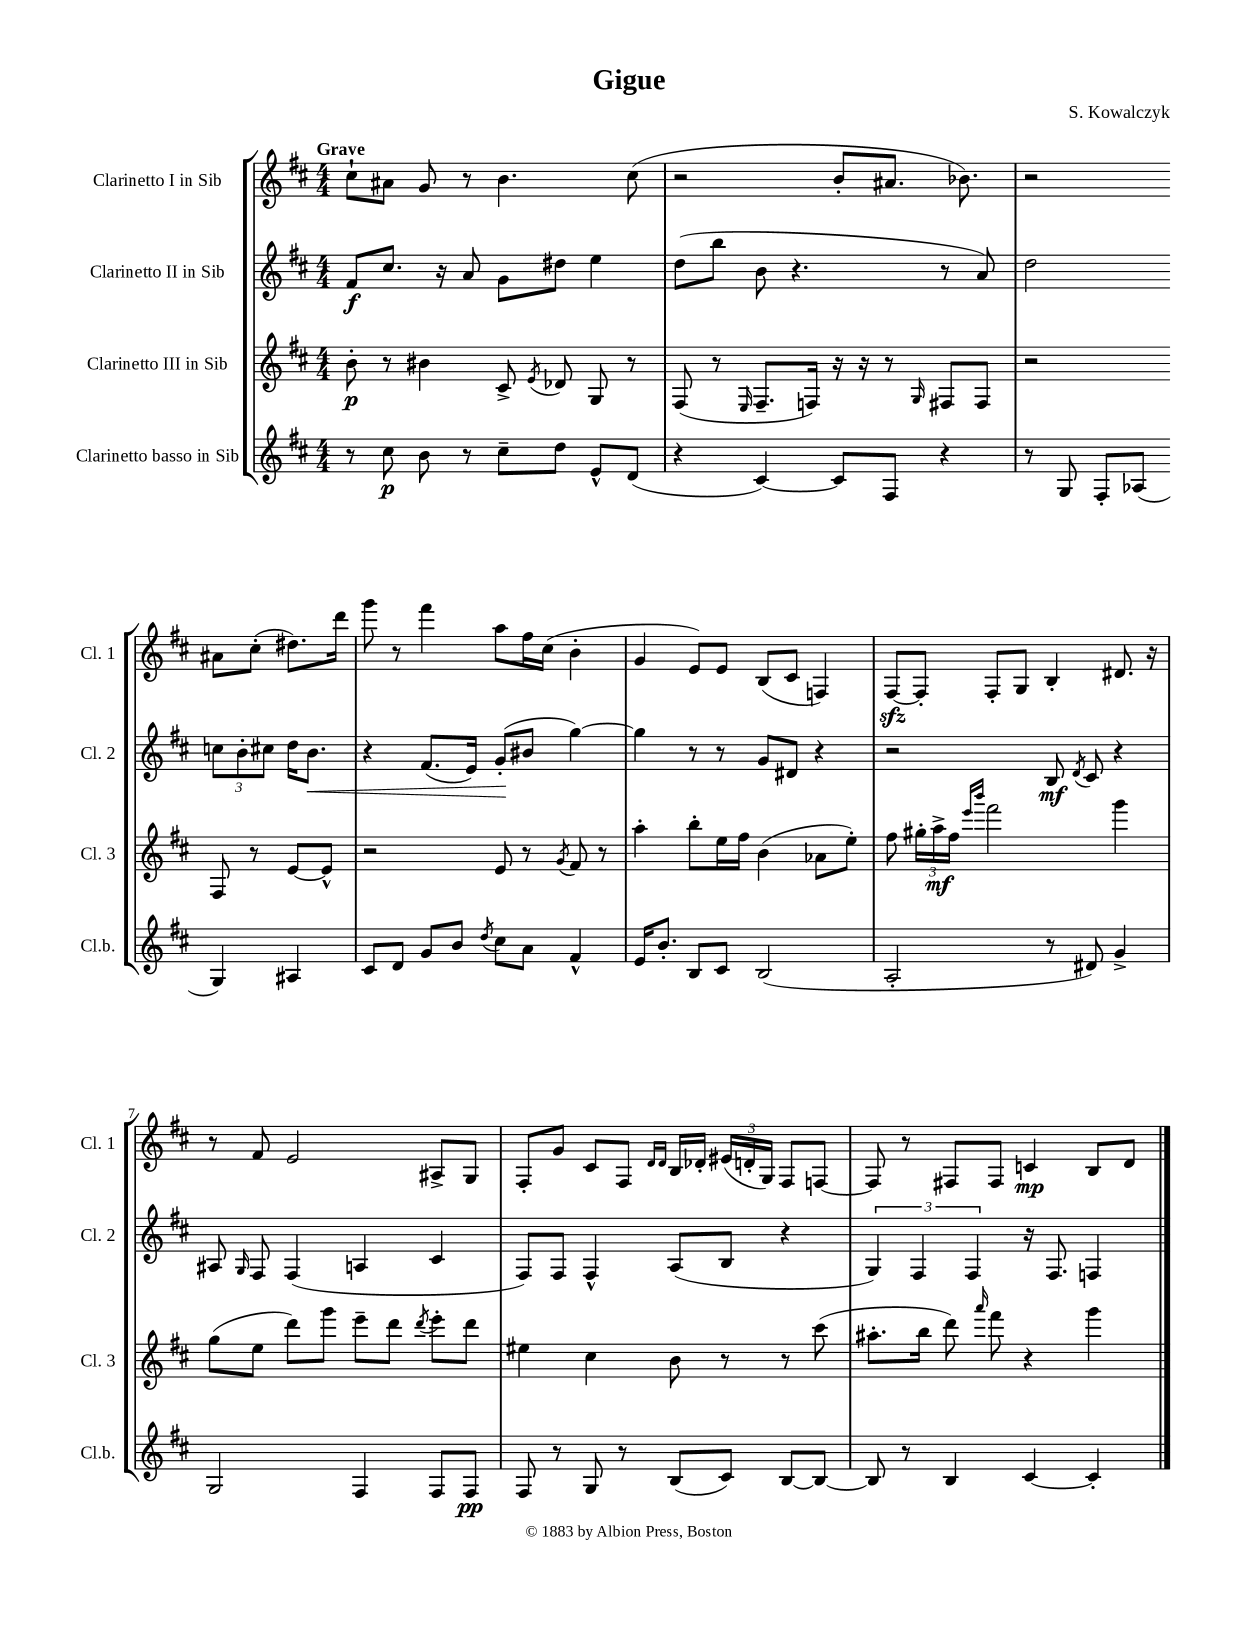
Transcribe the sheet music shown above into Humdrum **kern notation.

**kern	**dynam	**kern	**dynam	**kern	**dynam	**kern	**dynam
*part4	*part4	*part3	*part3	*part2	*part2	*part1	*part1
*staff4	*staff4	*staff3	*staff3	*staff2	*staff2	*staff1	*staff1
*I"Clarinetto basso in Sib	*	*I"Clarinetto III in Sib	*	*I"Clarinetto II in Sib	*	*I"Clarinetto I in Sib	*
*I'Cl.b.	*	*I'Cl. 3	*	*I'Cl. 2	*	*I'Cl. 1	*
*clefG2	*	*clefG2	*	*clefG2	*	*clefG2	*
*k[f#c#]	*	*k[f#c#]	*	*k[f#c#]	*	*k[f#c#]	*
*M4/4	*	*M4/4	*	*M4/4	*	*M4/4	*
=1	=1	=1	=1	=1	=1	=1	=1
!	!	!	!	!	!	!LO:TX:a:B:t=Grave	!
8r	.	8b'\	p	8f#/L	f	8cc#`\L	.
8cc#\	p	8r	.	8.cc#/J	.	8a#X\J	.
8b\	.	4b#X\	.	.	.	8g/	.
.	.	.	.	16r	.	.	.
8r	.	.	.	8a/	.	8r	.
8cc#~\L	.	8c#^/	.	8g\L	.	4.b\	.
.	.	8qe/	.	.	.	.	.
8dd\J	.	8d-X/	.	8dd#X\J	.	.	.
8e^^/L	.	8G/	.	4ee\	.	.	.
(8d/J	.	8r	.	.	.	(8cc#\	.
=2	=2	=2	=2	=2	=2	=2	=2
4r	.	(8F#/	.	(8dd\L	.	2r	.
.	.	8r	.	8bb\J	.	.	.
.	.	16qqE/	.	.	.	.	.
[4c#/)	.	8.F#~/L	.	8b\	.	.	.
.	.	.	.	4.r	.	.	.
.	.	16Fn/Jk)	.	.	.	.	.
8c#/L]	.	16r	.	.	.	8b'/L	.
.	.	16r	.	.	.	.	.
8F#/J	.	8r	.	.	.	8.a#X/J	.
.	.	16qqG/	.	.	.	.	.
4r	.	8F#X/L	.	8r	.	.	.
.	.	.	.	.	.	8.b-X\)	.
.	.	8F#/J	.	8a/)	.	.	.
=3	=3	=3	=3	=3	=3	=3	=3
8r	.	2r	.	2dd\	.	2r	.
8G/	.	.	.	.	.	.	.
8F#'/L	.	.	.	.	.	.	.
(8A-X/J	.	.	.	.	.	.	.
4G/)	.	8F#/	.	12ccn\L	.	8a#X\L	.
.	.	.	.	12b'\	.	.	.
.	.	8r	.	.	.	(8cc#'\J	.
.	.	.	.	12cc#X\J	.	.	.
4A#X/	.	[8e/L	.	16dd\KL	.	8.dd#X\L)	.
!	!	!	!	!	!LO:HP:b	!	!
.	.	.	.	8.b\J	<	.	.
.	.	8e^^/J]	.	.	.	.	.
.	.	.	.	.	.	16ddd\Jk	.
!!LO:LB:g=z
=4	=4	=4	=4	=4	=4	=4	=4
8c#/L	.	2r	.	4r	.	8ggg\	.
8d/J	.	.	.	.	.	8r	.
8g/L	.	.	.	(8.f#/L	.	4fff#\	.
8b/J	.	.	.	.	.	.	.
.	.	.	.	16e/Jk)	.	.	.
8qdd/	.	.	.	.	.	.	.
8cc#\L	.	8e/	.	(8g'/L	.	8aa\L	.
8a\J	.	8r	.	8b#X/J	[	16ff#\L	.
.	.	.	.	.	.	(16cc#\JJ	.
.	.	8qg/	.	.	.	.	.
4f#^^/	.	8f#/	.	[4gg\)	.	4b'\	.
.	.	8r	.	.	.	.	.
=5	=5	=5	=5	=5	=5	=5	=5
16e/KL	.	4aa'\	.	4gg\]	.	4g/	.
8.b'/J	.	.	.	.	.	.	.
8B/L	.	8bb'\L	.	8r	.	8e/L)	.
8c#/J	.	16ee\L	.	8r	.	8e/J	.
.	.	16ff#\JJ	.	.	.	.	.
(2B/	.	(4b\	.	8g/L	.	(8B/L	.
.	.	.	.	8d#X/J	.	8c#/J	.
.	.	8a-X\L	.	4r	.	4Fn/)	.
.	.	8ee'\J)	.	.	.	.	.
=6	=6	=6	=6	=6	=6	=6	=6
2A'/	.	8ff#\	.	2r	.	[8F#zz/L	.
.	.	24gg#X'\LL	.	.	.	8F#'/J]	.
.	.	24aa^\	mf	.	.	.	.
.	.	24ff#\JJ	.	.	.	.	.
.	.	16qqeee/LL	.	.	.	.	.
.	.	16qqbbb/JJ	.	.	.	.	.
.	.	2fff#\	.	.	.	8F#'/L	.
.	.	.	.	.	.	8G/J	.
8r	.	.	.	8B/	mf	4B'/	.
.	.	.	.	8qd/	.	.	.
8d#X/)	.	.	.	8c#/	.	.	.
4g^/	.	4ggg\	.	4r	.	8.d#X/	.
.	.	.	.	.	.	16r	.
!!LO:LB:g=z
=7	=7	=7	=7	=7	=7	=7	=7
2G/	.	(8gg\L	.	8A#X/	.	8r	.
.	.	.	.	16qqG/	.	.	.
.	.	8ee\J	.	8F#/	.	8f#/	.
.	.	8ddd\L)	.	(4F#/	.	2e/	.
.	.	8ggg\J	.	.	.	.	.
4F#/	.	8eee~\L	.	4An/	.	.	.
.	.	8ddd\J	.	.	.	.	.
.	.	8qddd/	.	.	.	.	.
8F#/L	.	8eee'\L	.	4c#/	.	8A#X^/L	.
8F#/J	pp	8ddd\J	.	.	.	8G/J	.
=8	=8	=8	=8	=8	=8	=8	=8
8F#/	.	4ee#X\	.	8F#/L)	.	8F#'/L	.
8r	.	.	.	8F#/J	.	8g/J	.
8G/	.	4cc#\	.	4F#^^/	.	8c#/L	.
8r	.	.	.	.	.	8F#/J	.
.	.	.	.	.	.	16qqd/LL	.
.	.	.	.	.	.	16qqd/JJ	.
(8B/L	.	8b\	.	(8A/L	.	16B/LL	.
.	.	.	.	.	.	16d-X'/JJ	.
8c#/J)	.	8r	.	8B/J	.	(24e#X/LL	.
.	.	.	.	.	.	24dn'/	.
.	.	.	.	.	.	24G/JJ)	.
[8B/L	.	8r	.	4r	.	8F#/L	.
8B/J_	.	(8ccc#\	.	.	.	[8Fn/J	.
=9	=9	=9	=9	=9	=9	=9	=9
8B/]	.	8.aa#X'\L	.	6G/)	.	8F/]	.
8r	.	.	.	.	.	8r	.
.	.	.	.	6F#/	.	.	.
.	.	16bb\Jk	.	.	.	.	.
4B/	.	8ddd\)	.	.	.	8F#X/L	.
.	.	.	.	6F#/	.	.	.
.	.	16qqaaa/	.	.	.	.	.
.	.	8fff#\	.	.	.	8F#/J	.
[4c#/	.	4r	.	16r	.	4cn/	mp
.	.	.	.	8.F#/	.	.	.
4c#'/]	.	4ggg\	.	4Fn/	.	8B/L	.
.	.	.	.	.	.	8d/J	.
==	==	==	==	==	==	==	==
*-	*-	*-	*-	*-	*-	*-	*-
